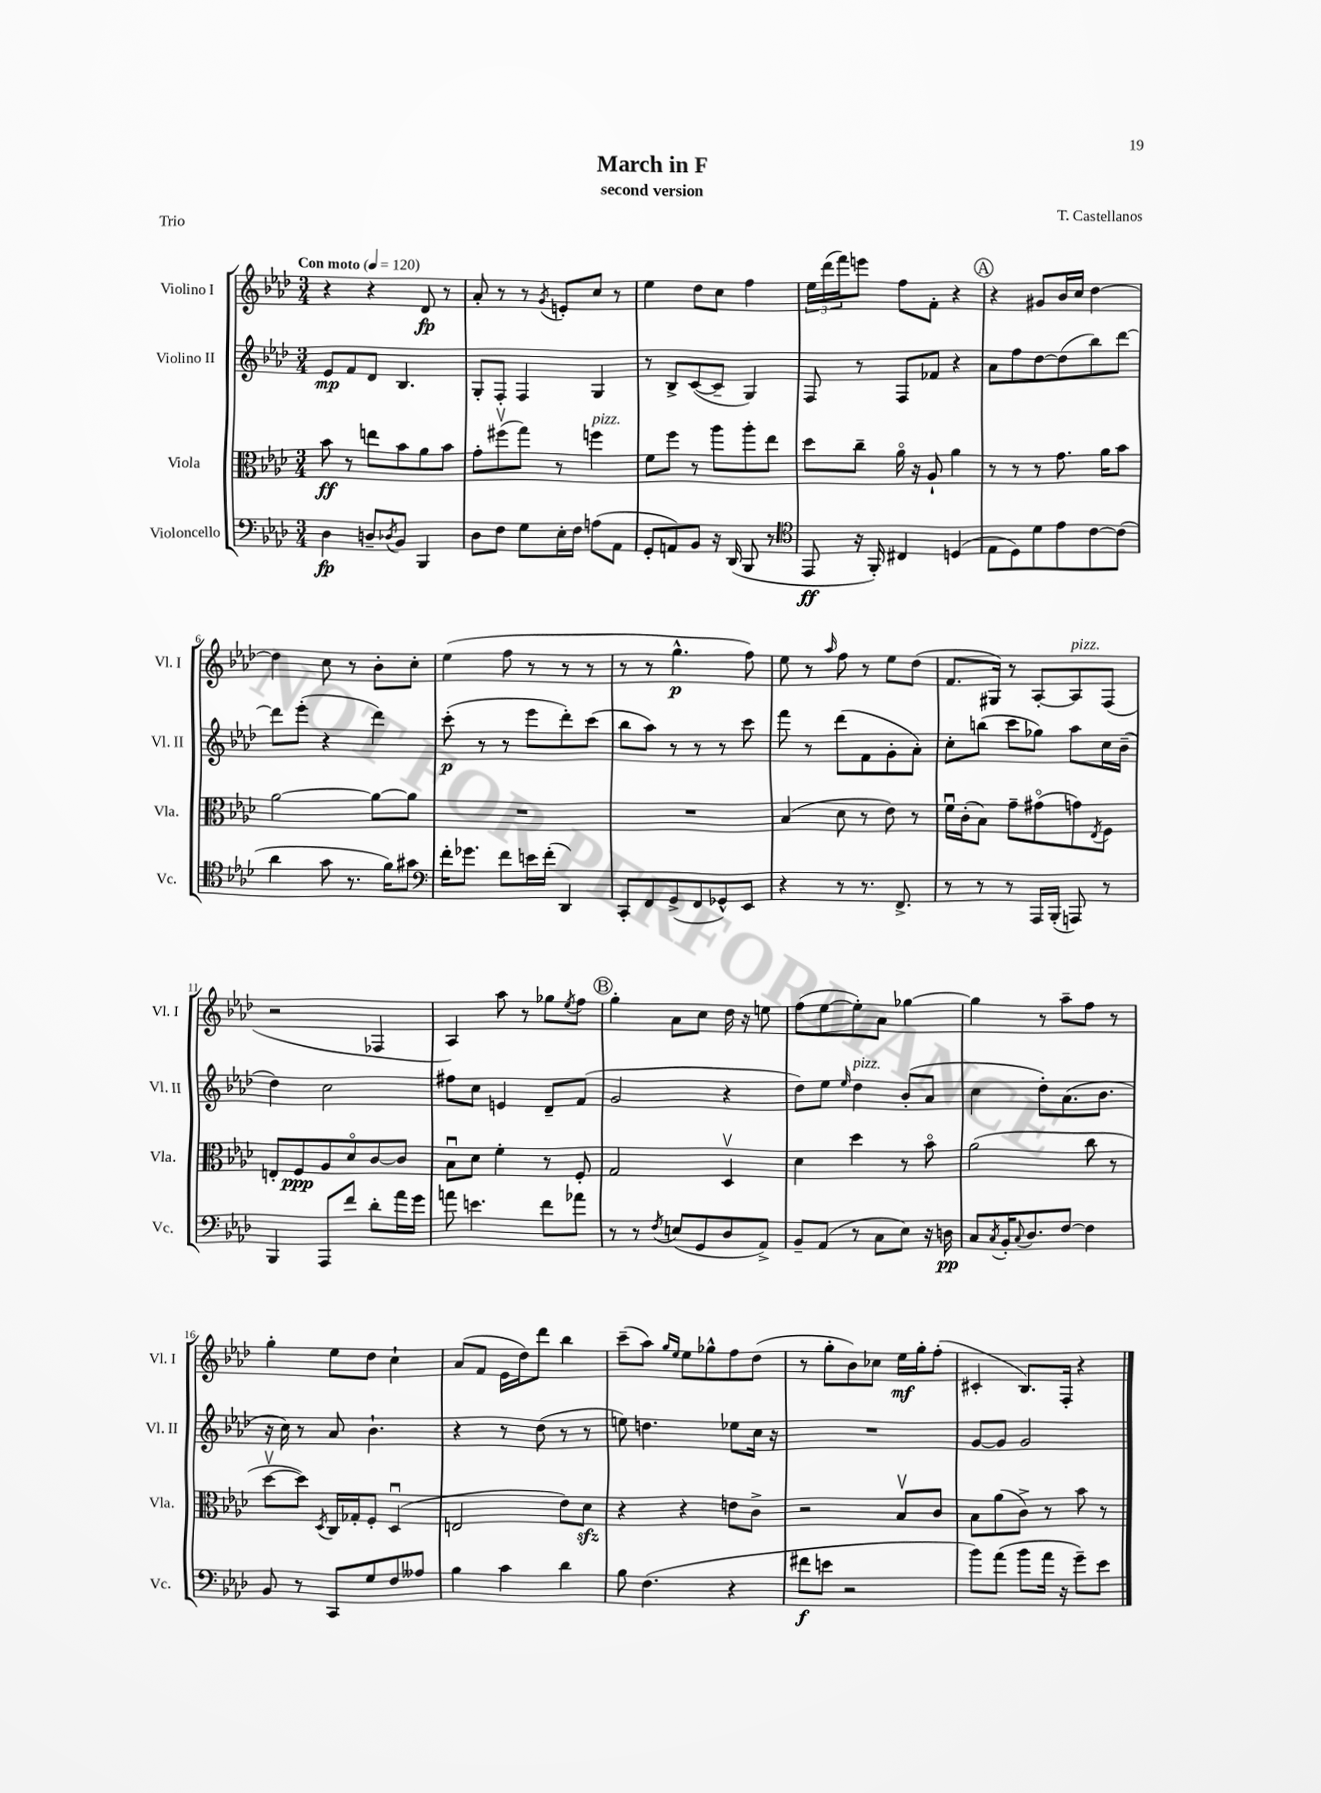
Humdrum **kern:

**kern	**kern	**kern	**kern
*staff4	*staff3	*staff2	*staff1
*clefF4	*clefC3	*clefG2	*clefG2
*k[b-e-a-d-]	*k[b-e-a-d-]	*k[b-e-a-d-]	*k[b-e-a-d-]
*M3/4	*M3/4	*M3/4	*M3/4
*MM120	*MM120	*MM120	*MM120
4D-\	8b-\	8e-/L	4r
.	8r	8f/	.
8D~/L	8ee\L	8d-/J	4r
8qD-/	.	.	.
8BB-/J	8b-\	4.B-/	.
4BBB-/	8a-\	.	8d-/
.	8b-\J	.	8r
=	=	=	=
8D-\L	8g'\L	8G'/L	8a-'/
8F\J	(8ff#v\	8F'/J	8r
8G\L	8gg\J)	4F/	8r
.	.	.	8qg/
16E-'\L	8r	.	8e'/L
16F\JJ	.	.	.
(8A\L	4ff\	4G/	8cc/J
8AA-\J	.	.	8r
=	=	=	=
8GG'/L	8f\L	8r	4ee-\
8AA/)	8ff\J	8B-^/L	.
8BB-/J	8r	([8c/	8dd-\L
16r	8aa-\L	8c~/]J	8cc\J
(16DD-/	.	.	.
8BBB-/	8aa-'\	4G/)	4ff\
8r	8ee-\J	.	.
=	=	=	=
*clefC4	*	*	*
8EE-/	8dd-\L	8F/	24ee-\LL
.	.	.	(24ddd-\
.	.	.	24fff\J)
16r	8cc~\J	8r	8eee\J
16FF'/)	.	.	.
4C#/	16a-o\	8F/L	8ff\L
.	16r	.	.
.	8A-`/	8f-/J	8f'\J
(4D/	4a-\	4r	4r
=	=	=	=
8E-\L	8r	8a-\L	4r
8D-\)	8r	8ff\	.
8d-\	8r	[8dd-\	8g#/L
8e-\	8.g\	(8dd-\]	16b-/L
.	.	.	16cc/JJ
[8c\	.	8bb-\)	[4dd-\
.	16a-\LK	.	.
(8c\]J	8b-\J	[8ddd-\J	.
=	=	=	=
4a-\	[2a-\	8ddd-\]L	4dd-\]
.	.	(8eee-'\J	.
8g\	.	4r	8cc\
8.r	.	.	8r
.	8a-\_L	4ddd-\)	8b-'\L
16f\LK)	.	.	.
8g#\J	8a-\]J	.	8cc'\J
=	=	=	=
*clefF4	*	*	*
16f'\LK	2.r	(8ccc'\	(4ee-\
8.g-\J	.	.	.
.	.	8r	.
8f\L	.	8r	8ff\
16e\L	.	8eee-\L	8r
(16f'\JJ	.	.	.
4DD-/)	.	8ddd-'\)	8r
.	.	(8ccc\J	8r
=	=	=	=
8CC'/L	2.r	8bb-\L	8r
8FF/	.	8aa-\J)	8r
(8GG^/	.	8r	4.gg^^\
8FF/	.	8r	.
8GG-^^/)	.	8r	.
8EE-/J	.	8ccc\	8ff\)
=	=	=	=
4r	(4B-/	8fff\	8ee-\
.	.	8r	8r
.	.	.	16qqaa-/
8r	8d-\	(8ddd-\L	8ff\
8.r	8r	8f\	8r
.	8e-\)	8g'\	8ee-\L
8.FF^/	.	.	.
.	8r	8a-'\J)	(8dd-\J
=	=	=	=
8r	16fu\LL	8cc'\L	8.f/L
.	(16c'\J	.	.
8r	8B-\J)	(8bb\J	.
.	.	.	16G#/Jk)
8r	8g~\L	8ccc\L	8r
16AAA-/LL	(8g#o\	8gg-\J)	[8A-'/L
(16BBB-'/JJ	.	.	.
8AAA/)	8g\)	8aa-\L	8A-/]
.	8qE-/	.	.
8r	8F\J	16cc\L	(8F/J
.	.	(16b-~\JJ	.
=	=	=	=
4BBB-/	8E'/L	4dd-\)	2r
.	8F/	.	.
8AAA-/L	8A-/	2cc\	.
8f/J	8d-o/	.	.
8d-'\L	[8c/	.	4F-/
16a-\L	8c/]J	.	.
16g\JJ	.	.	.
=	=	=	=
8a\	8B-u\L	8ff#\L	4A-/)
4.e\	8d-\J	8cc\J	.
.	4f'\	4e/	8aa-\
.	.	.	8r
8f\L	8r	8d-~/L	8gg-\L
.	.	.	8qee-/
8a-\J	8F'/	(8f/J	8ff\J
=	=	=	=
8r	2G/	2g/	4gg'\
8r	.	.	.
8qF/	.	.	.
(8E/L	.	.	8a-\L
8GG/	.	.	8cc\J
8D-/	4D-v/	4r	16dd-\
.	.	.	16r
8AA-^/J)	.	.	8ee\
=	=	=	=
8BB-~/L	4d-\	8dd-\L)	(8ff\L
(8AA-/J	.	8ee-\J	[8ee-\
.	.	16qqee-/	.
8r	4dd-\	4dd-\	8ee-'\])
8C\L	.	.	8a-\J
8E-\J)	8r	(8b-'/L	[4gg-\
16r	8b-o\	8a-/J	.
16D\	.	.	.
=	=	=	=
8C/L	(2a-\	4cc\	4gg-\]
8qC/	.	.	.
16BB-'/K	.	.	.
8qqC/	.	.	.
8.D-/	.	.	.
.	.	8dd-'\L)	8r
[8F/J	.	(8.a-\	8aa-~\L
4F\]	8cc\	.	8ff\J
.	.	8.b-\J	.
.	8r	.	8r
=	=	=	=
8BB-/	[8dd-v\L	16r	4gg'\
.	.	16cc\)	.
8r	8dd-\]J)	8r	.
.	8qD-/	.	.
8CC/L	16C/LL	8a-/	8ee-\L
.	16G-'/J	.	.
8G/	8F'/J	4.b-`\	8dd-\J
8F/	(4D-u/	.	4cc`\
8A--/J	.	.	.
=	=	=	=
4B-\	2E/	4r	(8a-/L
.	.	.	8f/J
4c\	.	8r	16e-\LL
.	.	.	16dd-\J)
.	.	(8dd-\	8ddd-\J
4d-\	8e-\L)	8r	4bb-\
.	8d-\J	8r	.
=	=	=	=
8B-\	4r	8ee\)	(8ccc~\L
(4.F\	.	4.dd\	8aa-\J)
.	.	.	16qqgg/LL
.	.	.	16qqee-/JJ
.	4r	.	8ee-\L
.	.	.	8gg-^^\
4r	8e\L	8ee-\L	8ff\
.	8c^\J	16cc\Jk	(8dd-\J
.	.	16r	.
=	=	=	=
8f#\L	2r	2.r	8r
8e\J	.	.	8gg'\L
2r	.	.	8b-\)
.	.	.	8cc-\J
.	8B-v/L	.	16ee-\LL
.	.	.	16gg'\J
.	8c/J	.	(8ff'\J
=	=	=	=
8b-\L)	8B-\L	[8g/L	4c#'/
(8a-\J	(8a-\	8g/]J	.
8b-\L	8c^\J)	2g/	8.B-/L)
16a-\Jk	8r	.	.
16r	.	.	16F'/Jk
8g~\L)	8b-\	.	4r
8e-\J	8r	.	.
==	==	==	==
*-	*-	*-	*-
